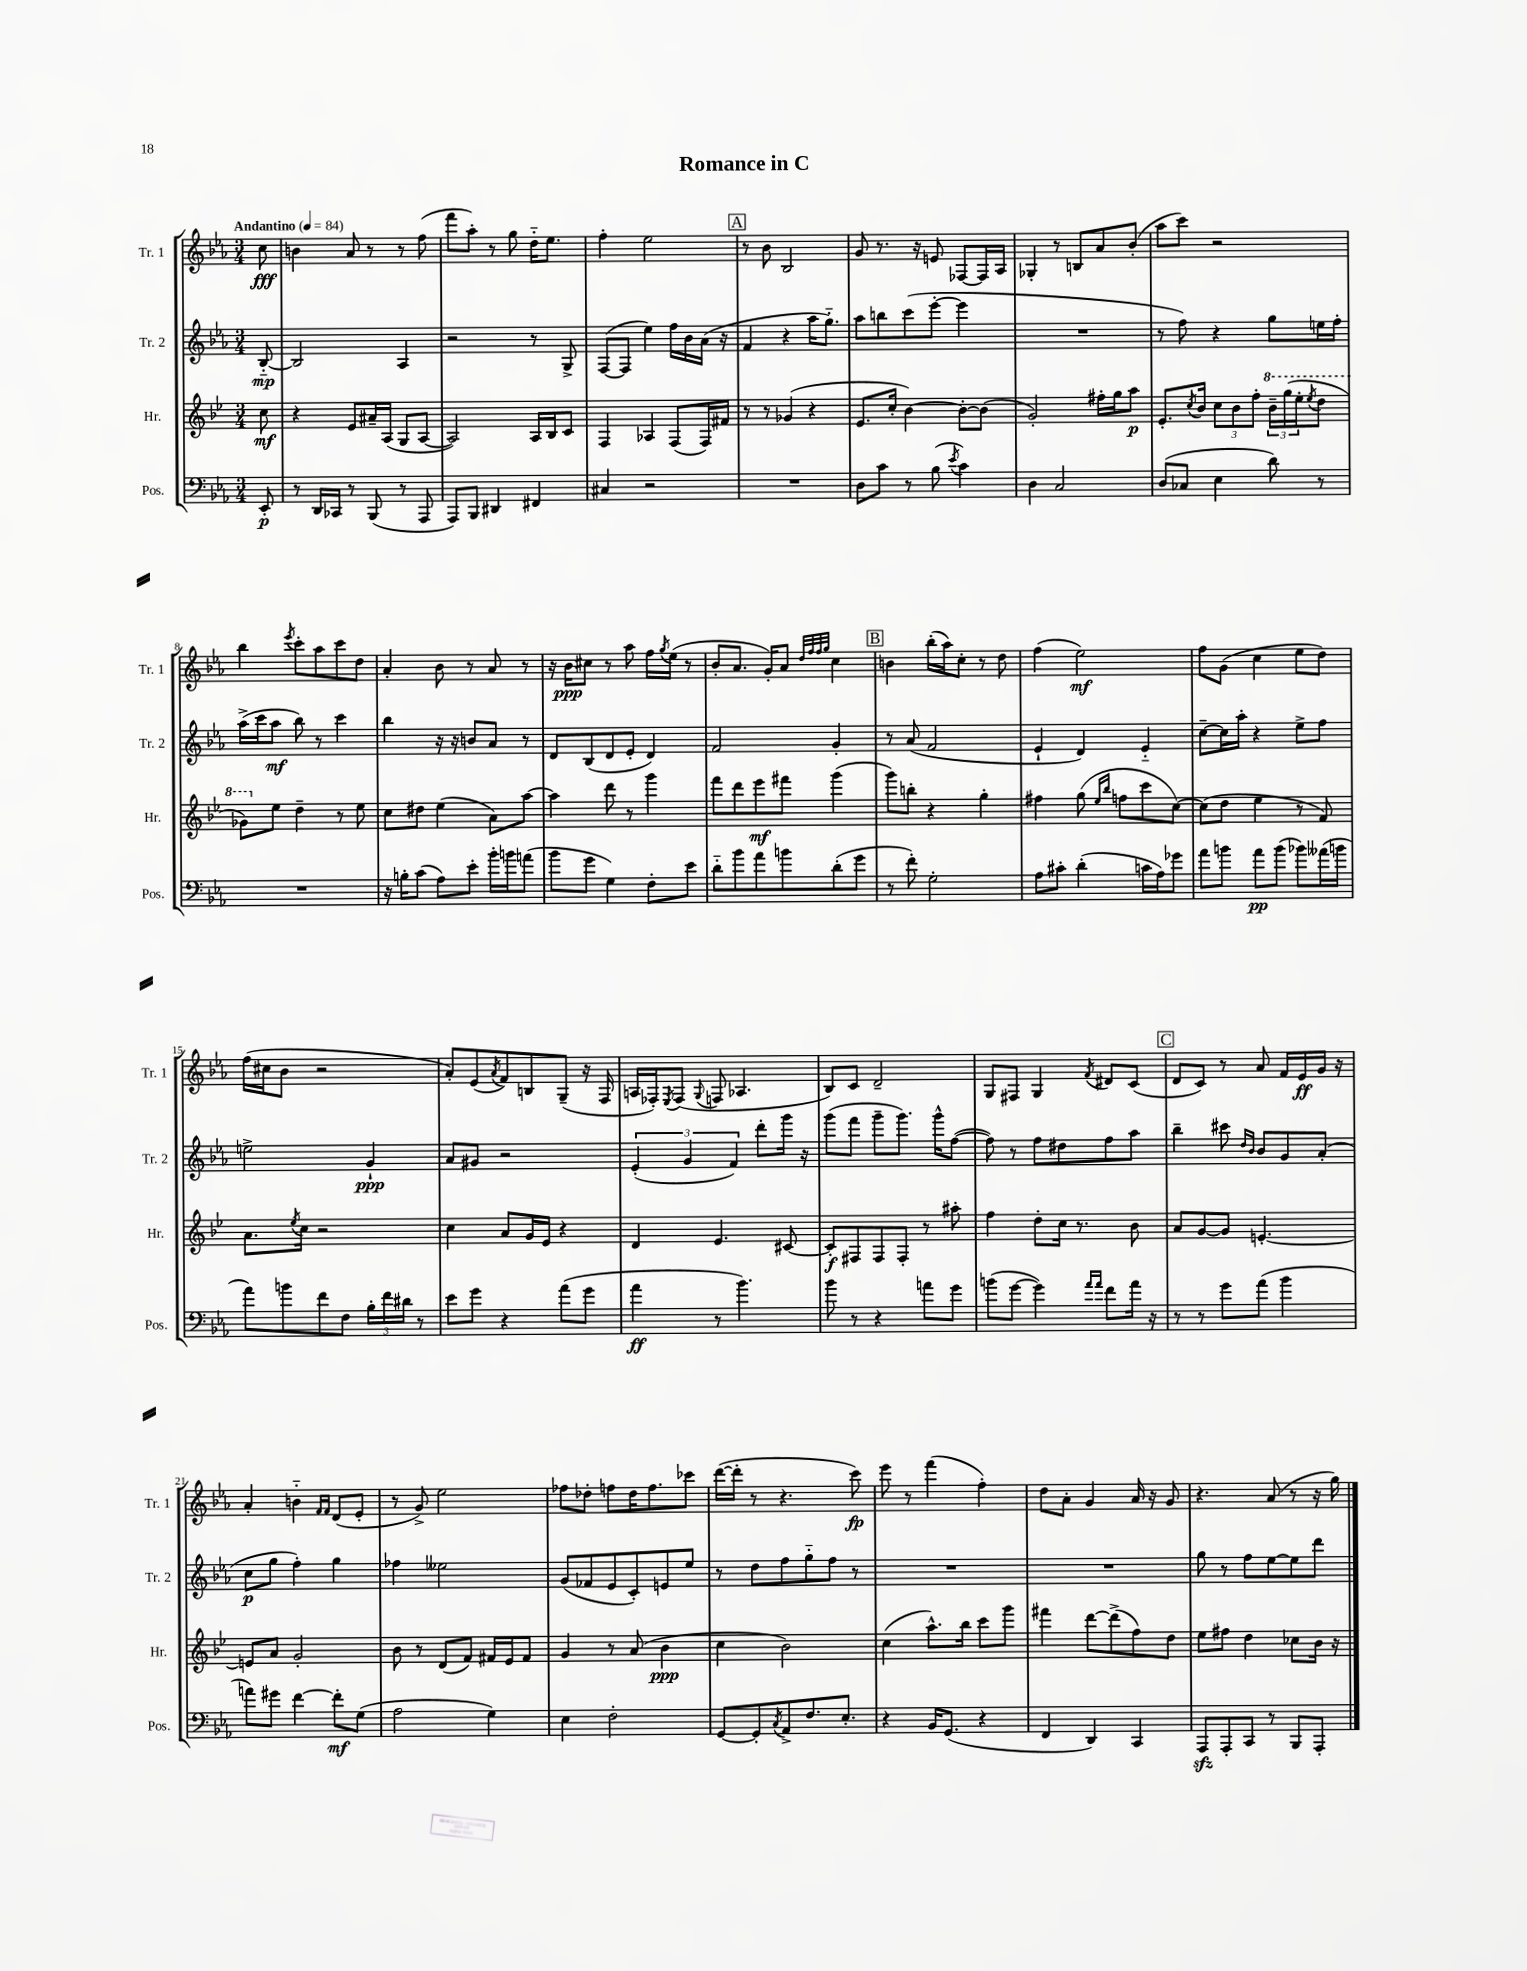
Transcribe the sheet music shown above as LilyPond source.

\header { title = "Romance in C" }
<<
\new StaffGroup <<
\new Staff = "s0" \with { instrumentName = "Tr. 1" shortInstrumentName = "Tr. 1" } {
    \clef treble \key ees \major \numericTimeSignature \time 3/4 \partial 8 \tempo "Andantino" 4 = 84
    c''8\fff |
    b'4 aes'8 r8 r8 f''8( |
    f'''8 aes''8-.) r8 g''8 d''16-_ ees''8. |
    f''4-. ees''2 |
    \mark \markup { \box "A" } r8 bes'8 bes2 |
    g'8 r8. r16 e'8 fes8~ fes16 aes16 |
    ges4-. r8 b8 aes'8 bes'8-.( |
    aes''8 c'''8) r2 |
    bes''4 \acciaccatura { ees'''8 } c'''8-. aes''8 c'''8 d''8 |
    aes'4-. bes'8 r8 aes'8 r8 |
    r16 bes'16\ppp cis''8 r8 aes''8 f''16 \acciaccatura { g''8 } ees''16( r8 |
    bes'8-. aes'8. g'16-.) aes'8 \grace { d''32 f''32 f''32 g''32 } c''4 |
    \mark \markup { \box "B" } b'4 bes''16-.( aes''16) c''8-. r8 d''8 |
    f''4( ees''2\mf) |
    f''8 g'8( c''4 ees''8 d''8) |
    f''16( cis''16 bes'8 r2 |
    aes'8-.) ees'8( \acciaccatura { aes'8 } f'8) b8 g8--( r16 f16 |
    a16 fes16-.) \acciaccatura { ees8 } fes8( \appoggiatura { g8 } f8 aes4. |
    bes8) c'8 d'2-- |
    g8 fis8 g4 \acciaccatura { f'8 } dis'8 c'8( |
    \mark \markup { \box "C" } d'8 c'8) r8 aes'8 f'16 ees'16\ff g'16 r16 |
    aes'4-. b'4-_ \grace { f'16 f'16 } d'8( ees'8-. |
    r8 g'8->) ees''2 |
    fes''8 des''8-. f''8 des''16 f''8. ces'''8 |
    d'''16~( d'''16-. r8 r4. c'''8\fp) |
    ees'''8 r8 f'''4( f''4-.) |
    d''8 aes'8-. g'4 aes'16 r16 g'8 |
    r4. aes'8( r8 r16 g''16) \bar "|." |
}
\new Staff = "s1" \with { instrumentName = "Tr. 2" shortInstrumentName = "Tr. 2" } {
    \clef treble \key ees \major \numericTimeSignature \time 3/4 \partial 8
    bes8~-_\mp |
    bes2 aes4 |
    r2 r8 g8-> |
    f8~( f8 ees''4) f''16 bes'16 aes'16( r16 |
    \mark \markup { \box "A" } f'4 r4 aes''16 g''8.-_) |
    aes''8 b''8 c'''8( ees'''8~-. ees'''4 |
    R2. |
    r8 f''8) r4 g''8 e''16 f''16-. |
    aes''16->( c'''16 aes''8\mf bes''8) r8 c'''4 |
    bes''4 r16 r16 b'8 aes'8 r8 |
    d'8 bes8( d'8 ees'8-. d'4) |
    f'2 g'4-. |
    \mark \markup { \box "B" } r8 aes'8( f'2 |
    ees'4-! d'4) ees'4-_ |
    c''8~-- c''16 aes''16-. r4 ees''8-> f''8 |
    e''2-> g'4-!\ppp |
    aes'8 gis'8 r2 |
    \tuplet 3/2 { ees'4-.( g'4 f'4) } d'''8-. g'''16 r16 |
    g'''8( f'''8 g'''8-- g'''8.) g'''16-^ f''8~( |
    f''8) r8 f''8 dis''8 f''8 aes''8 |
    \mark \markup { \box "C" } bes''4-- cis'''8 \grace { d''16 bes'16 } bes'8 g'8 aes'8-.( |
    c''8\p g''8 f''4-.) g''4 |
    fes''4 eeses''2 |
    g'8( fes'8 ees'8 c'8-.) e'8 ees''8 |
    r8 d''8 f''8 g''8-_ f''8 r8 |
    R2. |
    R2. |
    g''8 r8 f''8 ees''8~ ees''8 d'''8 \bar "|." |
}
\new Staff = "s2" \with { instrumentName = "Hr." shortInstrumentName = "Hr." } {
    \clef treble \key bes \major \numericTimeSignature \time 3/4 \partial 8
    c''8\mf |
    r4 ees'8 ais'16-- a16( g8 a8~ |
    a2) a16 bes16 c'8 |
    f4 aes4 f8( f16) fis'16 |
    \mark \markup { \box "A" } r8 r8 ges'4( r4 |
    ees'8. c''16-. bes'4~) bes'8~-. bes'8( |
    g'2-.) fis''16-. g''16 a''8\p |
    ees'8.-. \acciaccatura { c''8 } bes'16 \tuplet 3/2 { c''8 bes'8 f''8-. } \tuplet 3/2 { \ottava #1 bes''16-- g'''16( ees'''16-. } \acciaccatura { ees'''8 } d'''8 |
    ges''8) \ottava #0 ees''8 d''4-- r8 ees''8 |
    c''8 dis''8 ees''4( a'8) a''8~ |
    a''4 d'''8 r8 g'''4 |
    f'''8 d'''8 ees'''8\mf fis'''8 g'''4( |
    \mark \markup { \box "B" } g'''8) b''8-. r4 g''4-. |
    fis''4 g''8( \grace { ees''16 bes''16 } f''8 c'''8 c''8~) |
    c''8( d''8 ees''4 r8 f'8) |
    a'8. \acciaccatura { ees''8 } c''16 r2 |
    c''4 a'8 g'16 ees'16 r4 |
    d'4 ees'4. cis'8~ |
    cis'8-.\f fis8 fis8 fis8-. r8 ais''8-. |
    f''4 d''8-. c''16 r8. bes'8 |
    \mark \markup { \box "C" } a'8 g'8~ g'8 e'4.~-. |
    e'8 a'8 g'2-. |
    bes'8 r8 d'8( f'8) fis'16 ees'16 fis'8 |
    g'4 r8 a'8( bes'4\ppp |
    c''4 bes'2) |
    c''4( a''8.-^) bes''16 c'''8 g'''8 |
    fis'''4 d'''8~ d'''8->( f''8) d''8 |
    ees''8 fis''8 d''4 ces''8 bes'16 r16 \bar "|." |
}
\new Staff = "s3" \with { instrumentName = "Pos." shortInstrumentName = "Pos." } {
    \clef bass \key ees \major \numericTimeSignature \time 3/4 \partial 8
    ees,8-.\p |
    r8 d,16 ces,16 r8 bes,,8( r8 aes,,8 |
    aes,,8) bes,,8 dis,4 fis,4 |
    cis4 r2 |
    \mark \markup { \box "A" } R2. |
    d8 c'8 r8 bes8( \acciaccatura { ees'8 } c'4) |
    d4 c2 |
    d8( ces8 ees4 d'8) r8 |
    R2. |
    r16 b16-. c'8( aes8) ees'8-. bes'16-. b'16 a'8( |
    bes'8 g'8 g4) f8-. ees'8 |
    d'8-_ bes'8 aes'8 b'8 d'8-.( g'8 |
    \mark \markup { \box "B" } r8 f'8-.) g2-. |
    aes8 cis'8-. d'4-.( c'16 aes16) ges'8 |
    aes'8 b'8 aes'8\pp b'8( bes'8) aeses'16( b'16 |
    aes'8) b'8 f'8 f8 \tuplet 3/2 { bes16-. f'16 dis'16 } r8 |
    ees'8 g'8 r4 aes'8( g'8 |
    aes'4\ff r8 bes'4.) |
    bes'8 r8 r4 a'8 g'8 |
    b'8( g'8~ g'4) \grace { aes'16 aes'16 } f'8 aes'16 r16 |
    \mark \markup { \box "C" } r8 r8 g'8 aes'8( bes'4 |
    a'8) gis'8 f'4~ f'8-.\mf g8( |
    aes2 g4) |
    ees4 f2-. |
    g,8~ g,8-. \acciaccatura { c8 } aes,8-> f8. ees8.-. |
    r4 bes,16 g,8.( r4 |
    f,4 d,4) c,4 |
    aes,,8\sfz aes,,8-. c,8 r8 bes,,8 aes,,8-. \bar "|." |
}
>>
>>
